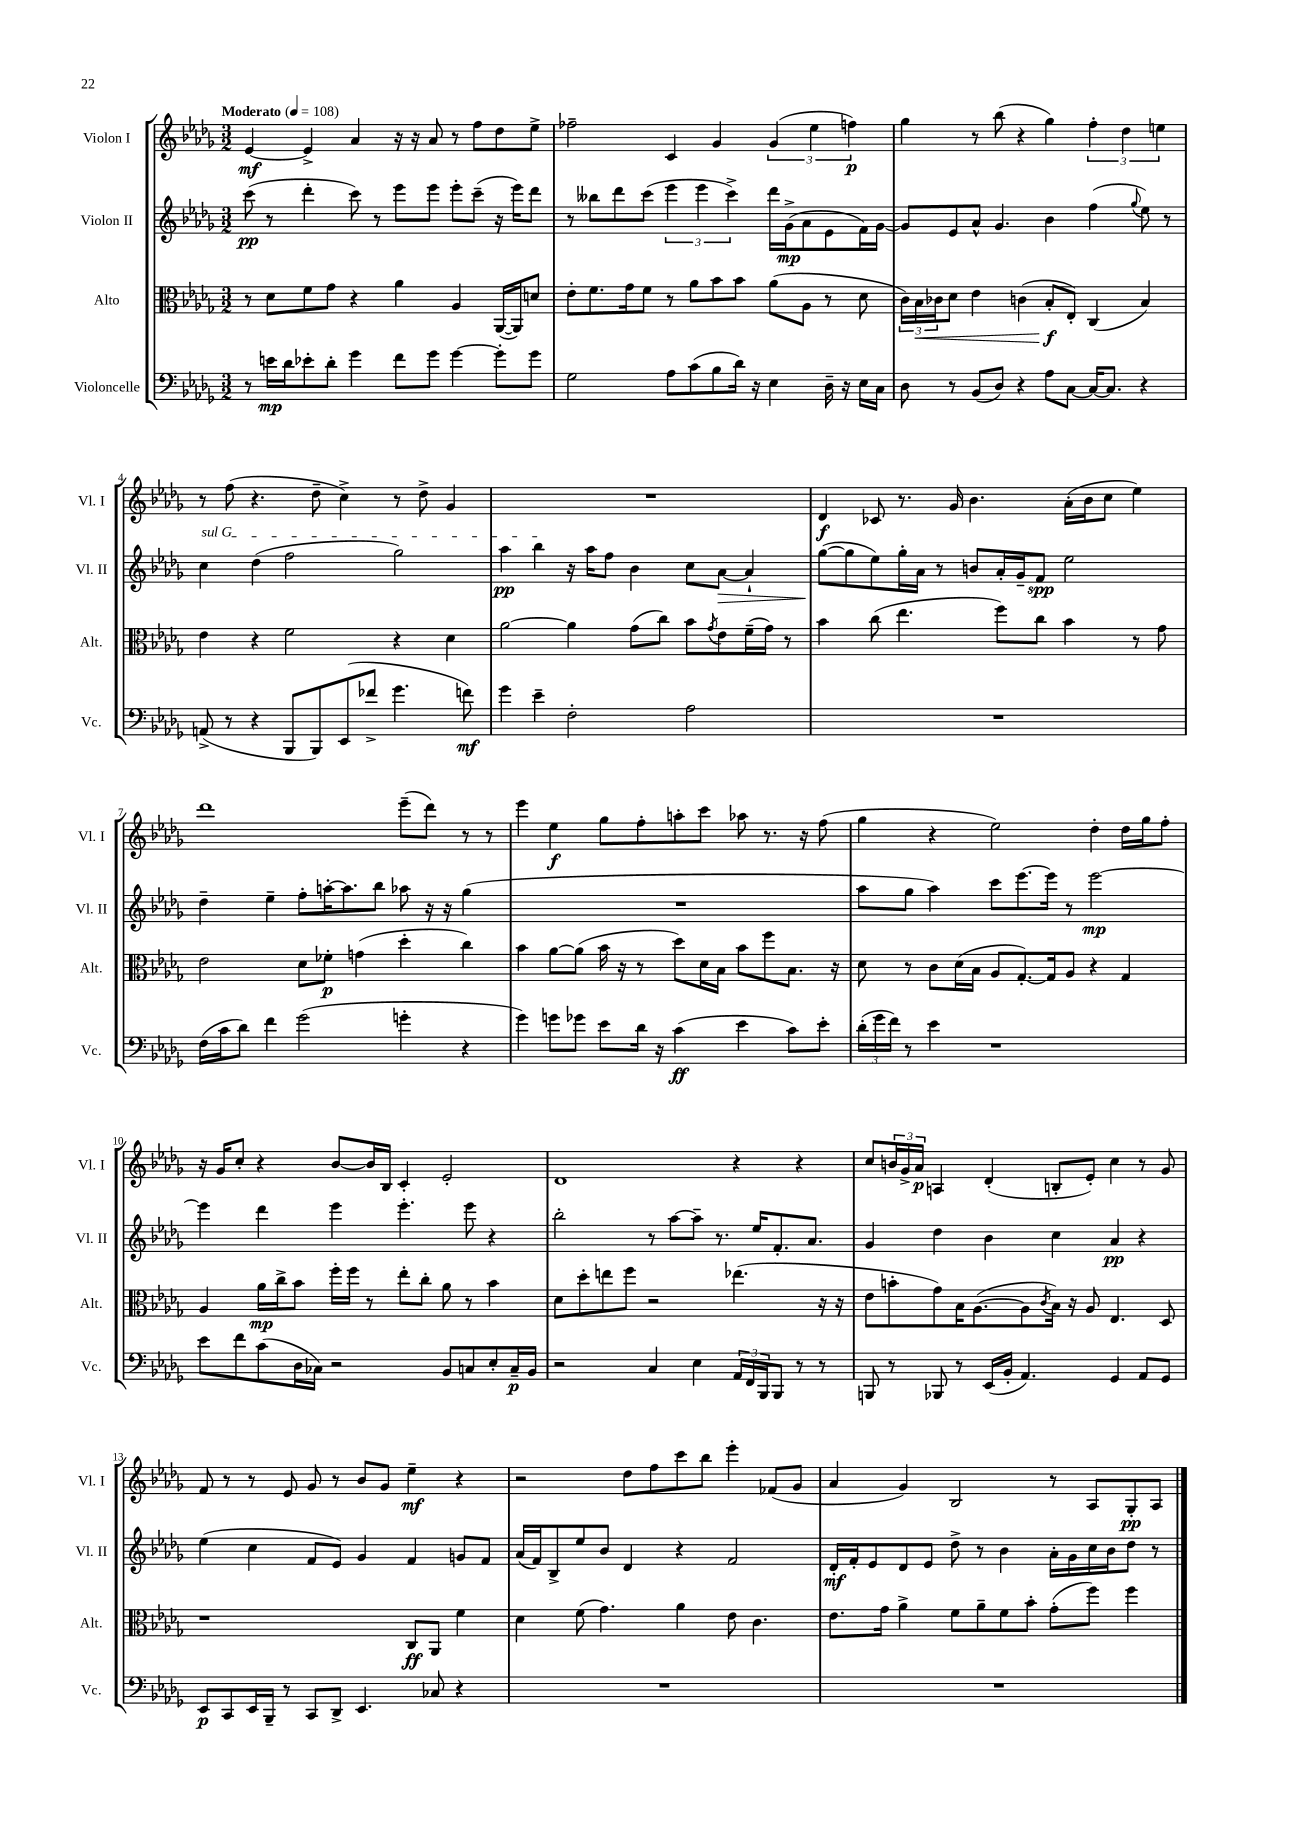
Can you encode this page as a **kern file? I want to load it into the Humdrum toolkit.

**kern	**kern	**kern	**kern
*staff4	*staff3	*staff2	*staff1
*clefF4	*clefC3	*clefG2	*clefG2
*k[b-e-a-d-g-]	*k[b-e-a-d-g-]	*k[b-e-a-d-g-]	*k[b-e-a-d-g-]
*M3/2	*M3/2	*M3/2	*M3/2
*MM108	*MM108	*MM108	*MM108
8r	8r	(8ccc	[4e-
16e	8d-	8r	.
16d-	.	.	.
8e-'	8f	4ddd-'	4e-^]
8d-'	8g-	.	.
4g-	4r	8ccc)	4a-
.	.	8r	.
8f	4a-	8eee-	16r
.	.	.	16r
8g-	.	8eee-	8a-
[4g-	4A-	8eee-'	8r
.	.	(8ccc~	8ff
8g-']	([16AA-	16r	8dd-
.	16AA-])	16eee-)	.
8g-	8d	8ddd-	8ee-^
=	=	=	=
2G-	8e-'	8r	2ff-~
.	8.f	8bb--	.
.	.	8ddd-	.
.	16g-	.	.
.	8f	(8ccc	.
8A-	8r	6eee-	4c
(8c	8a-	.	.
.	.	6eee-	.
8B-	8b-	.	4g-
.	.	6ccc^)	.
16d-)	8b-	.	.
16r	.	.	.
4E-	(8a-	16ddd-	(6g-
.	.	(16g-^	.
.	8A-	8a-	.
.	.	.	6ee-
16D-~	8r	8e-	.
16r	.	.	.
.	.	.	6ff)
16E-	8d-	16f)	.
16C	.	[16g-	.
=	=	=	=
8D-	24c)	8g-]	4gg-
.	24B-	.	.
.	24c-	.	.
8r	8d-	8e-	.
(8BB-	4e-	8a-^^	8r
8D-)	.	4.g-	(8bb-
4r	(4c	.	4r
8A-	8B-'	4b-	4gg-)
[8C	8E-')	.	.
16C_	(4C	(4ff	6ff'
8.C]	.	.	.
.	.	.	6dd-
.	.	8qqgg-	.
4r	4B-)	8ee-)	.
.	.	.	6ee
.	.	8r	.
=	=	=	=
(8AA^	4e-	4cc	8r
8r	.	.	(8ff
4r	4r	(4dd-	4.r
8BBB-	2f	2ff	.
8BBB-)	.	.	8dd-~
(8EE-	.	.	4cc^)
8f-^	.	.	.
4.g-	4r	2gg-)	8r
.	.	.	8dd-^
.	4d-	.	4g-
8f)	.	.	.
=	=	=	=
4g-	[2a-	4aa-	1.r
4e-~	.	4bb-	.
2F'	4a-]	16r	.
.	.	16aa-	.
.	.	8ff	.
.	(8g-	4b-	.
.	8cc)	.	.
2A-	8b-	8cc	.
.	8qg-	.	.
.	8e-	[8a-	.
.	(16f~	4a-`]	.
.	16g-)	.	.
.	8r	.	.
=	=	=	=
1.r	4b-	([8gg-	4d-
.	.	8gg-]	.
.	(8cc	8ee-)	8c-
.	4.ee-	16gg-'	8.r
.	.	16a-	.
.	.	8r	.
.	.	.	16g-
.	.	8b	4.b-
.	8ff)	16a-'	.
.	.	16g-~	.
.	8cc	8f	.
.	4b-	2ee-	(16a-'
.	.	.	16b-
.	.	.	8cc
.	8r	.	4ee-)
.	8g-	.	.
=	=	=	=
(16F	2e-	4dd-~	1ddd-
16c	.	.	.
8d-)	.	.	.
4f	.	4ee-~	.
(2g-	8d-	8ff'	.
.	8f-'	[16aa'	.
.	.	8.aa]	.
.	(4g	.	.
.	.	8bb-	.
4g'	4dd-'	8aa-	(8eee-~
.	.	16r	8ddd-)
.	.	16r	.
4r	4cc)	(4gg-	8r
.	.	.	8r
=	=	=	=
4g-)	4b-	1.r	4eee-
8g	[8a-	.	4ee-
8g-	(8a-]	.	.
8e-	16b-	.	8gg-
.	16r	.	.
16d-	8r	.	8ff'
16r	.	.	.
(4c	8dd-)	.	8aa'
.	16d-	.	8ccc
.	16B-	.	.
4e-	8b-	.	8aa-
.	8ff	.	8.r
8c)	8.B-	.	.
.	.	.	16r
8e-'	.	.	(8ff
.	16r	.	.
=	=	=	=
(24d-'	8d-	8aa-	4gg-
24g-	.	.	.
24f)	.	.	.
8r	8r	8gg-	.
4e-	8c	4aa-)	4r
.	(16d-	.	.
.	16B-	.	.
1r	8A-	8ccc	2ee-)
.	[8.G-')	[8.eee-	.
.	16G-]	16eee-]	.
.	8A-	8r	.
.	4r	[2eee-	4dd-'
.	4G-	.	16dd-
.	.	.	16gg-
.	.	.	8ff'
=	=	=	=
8e-	4A-	4eee-]	16r
.	.	.	16g-
8f	.	.	8cc'
(8c	16a-	4ddd-	4r
.	16cc^	.	.
16D-	8b-	.	.
16C-)	.	.	.
2r	16ff'	4eee-	[8b-
.	16ff	.	.
.	8r	.	16b-]
.	.	.	16B-
.	8ee-'	4.eee-'	4c'
.	8cc'	.	.
8BB-	8a-	.	2e-'
8C	8r	8eee-	.
8E-'	4b-	4r	.
16C~	.	.	.
16BB-	.	.	.
=	=	=	=
2r	8d-	2bb-'	1d-
.	8dd-'	.	.
.	8ee	.	.
.	8ff	.	.
4C	2r	8r	.
.	.	[8aa-	.
4E-	.	8aa-~]	.
.	.	8.r	.
24AA-	(4.ee-	.	4r
24FF	.	.	.
.	.	16ee-	.
24BBB-	.	.	.
8BBB-	.	8.f'	.
8r	.	.	4r
.	.	8.a-	.
8r	16r	.	.
.	16r	.	.
=	=	=	=
8BBB	8e-	4g-	8cc
8r	8b'	.	24b
.	.	.	24g-^
.	.	.	24a-
8BBB-	8g-)	4dd-	4A
8r	16B-	.	.
.	([8.A-	.	.
(16EE-	.	4b-	(4d-'
16BB-'	.	.	.
4.AA-)	8A-]	.	.
.	8qc	.	.
.	16B-)	4cc	8B'
.	16r	.	.
.	8A-	.	8e-')
4GG-	4.E-	4a-	4cc
8AA-	.	4r	8r
8GG-	8D-	.	8g-
=	=	=	=
8EE-	1r	(4ee-	8f
8CC	.	.	8r
16EE-	.	4cc	8r
16BBB-~	.	.	.
8r	.	.	8e-
8CC	.	8f	8g-
8DD-^	.	8e-)	8r
4.EE-	.	4g-	8b-
.	.	.	8g-
.	8C	4f	4ee-~
8C-	8AA-	.	.
4r	4f	8g	4r
.	.	8f	.
=	=	=	=
1.r	4d-	(16a-	2r
.	.	16f)	.
.	.	8B-^	.
.	(8f	8ee-	.
.	4.g-)	8b-	.
.	.	4d-	8dd-
.	.	.	8ff
.	4a-	4r	8ccc
.	.	.	8bb-
.	8e-	2f	4eee-'
.	4.c	.	.
.	.	.	(8f-
.	.	.	8g-
=	=	=	=
1.r	8.e-	16d-'	4a-
.	.	16f'	.
.	.	8e-	.
.	16g-	.	.
.	4a-^	8d-	4g-)
.	.	8e-	.
.	8f	8dd-^	2B-
.	8a-~	8r	.
.	8f	4b-	.
.	8b-'	.	.
.	(8g-'	16a-'	8r
.	.	16g-	.
.	8ff)	16cc	8A-
.	.	16b-	.
.	4ff	8dd-	8G-'
.	.	8r	8A-
==	==	==	==
*-	*-	*-	*-
